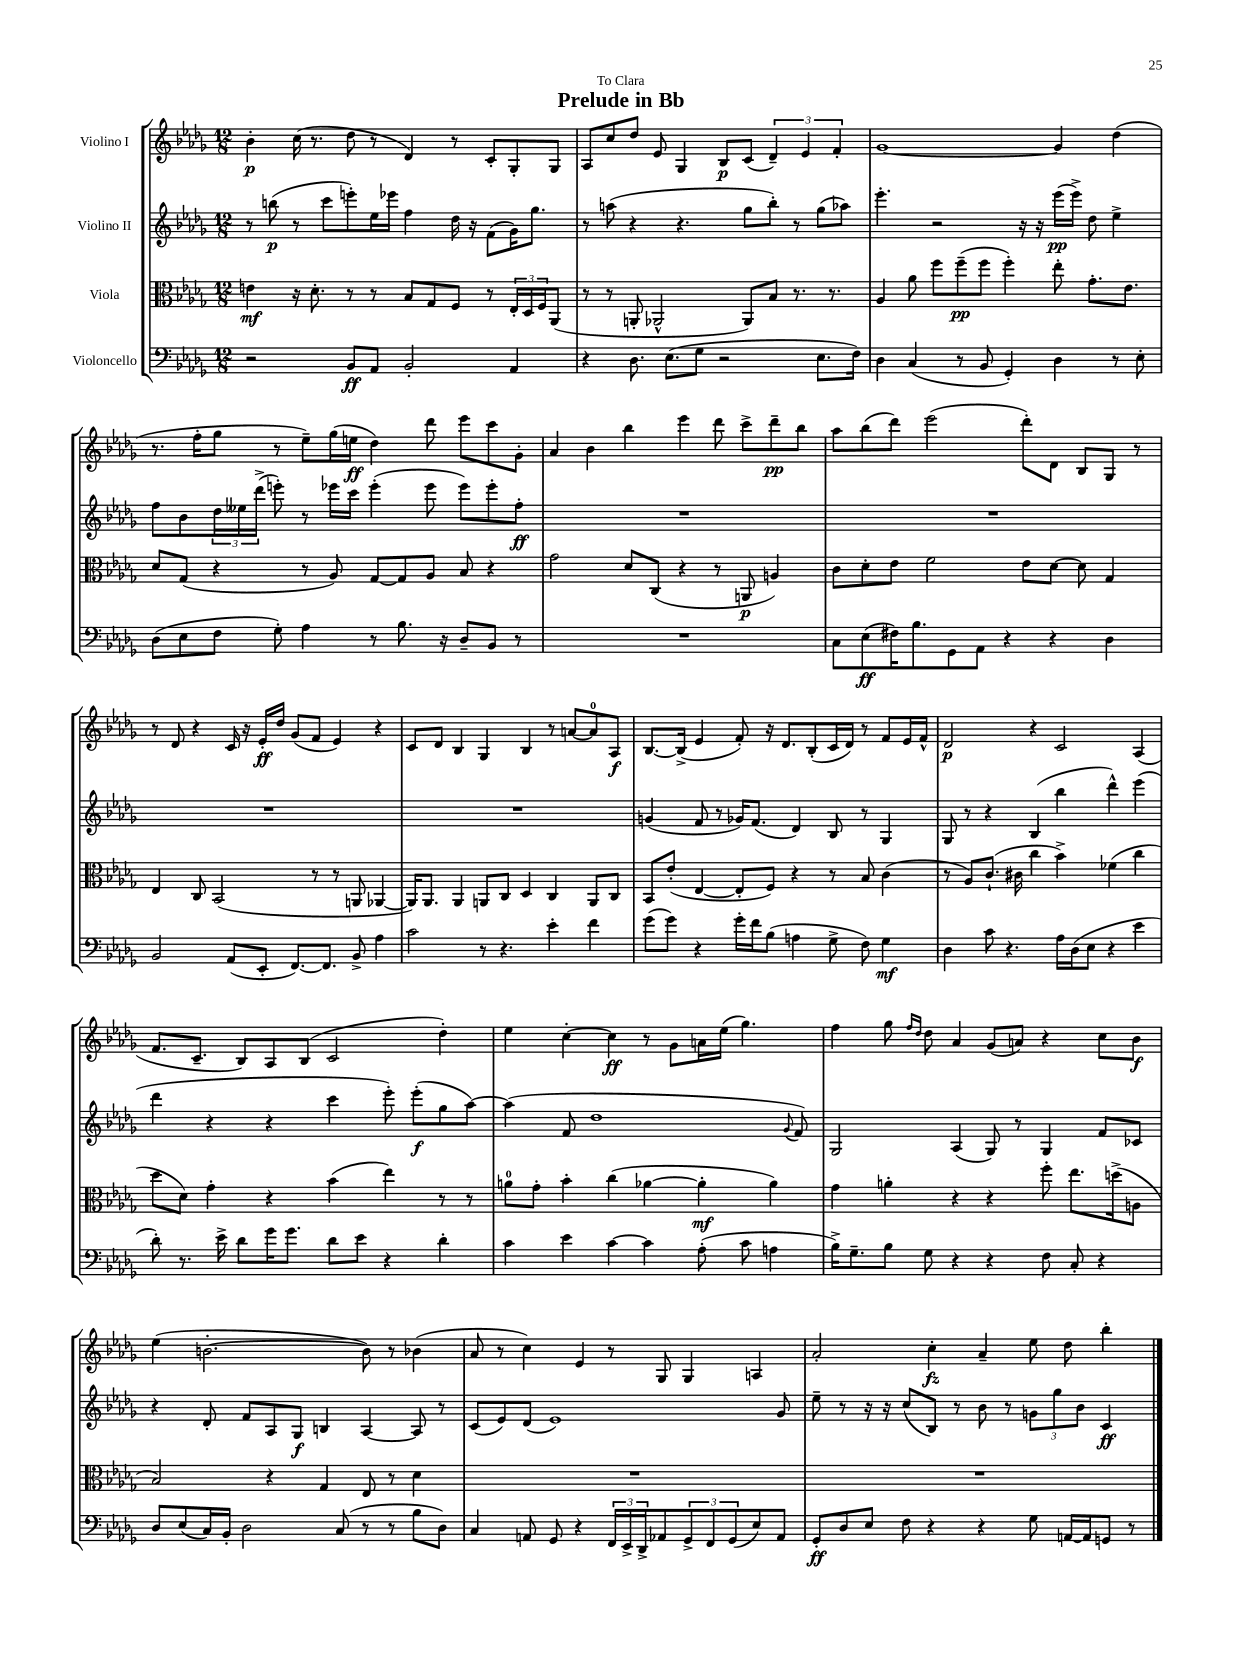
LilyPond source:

\header { title = "Prelude in Bb" dedication = "To Clara" }
<<
\new StaffGroup <<
\new Staff = "s0" \with { instrumentName = "Violino I" } {
    \clef treble \key des \major \numericTimeSignature \time 12/8
    bes'4-.\p c''16( r8. des''8 r8 des'4) r8 c'8-. ges8-. ges8 |
    aes8 c''8 des''8 ees'8 ges4 bes8\p c'8( \tuplet 3/2 { des'4--) ees'4 f'4-. } |
    ges'1~ ges'4 des''4( |
    r8. f''16-. ges''8 r8 ees''8--) ges''16( e''16\ff des''4) des'''8 ees'''8 c'''8 ges'8-. |
    aes'4 bes'4 bes''4 ees'''4 des'''8 c'''8-> des'''8--\pp bes''8 |
    aes''8 bes''8( des'''8) ees'''2( des'''8-.) des'8 bes8 ges8 r8 |
    r8 des'8 r4 c'16 r16 ees'16-.\ff des''16 ges'8( f'8 ees'4) r4 |
    c'8 des'8 bes4 ges4 bes4 r8 a'8~ a'8-0 aes8\f |
    bes8.~ bes16->( ees'4 f'8-.) r16 des'8. bes8-.( c'16 des'16) r8 f'8 ees'16 f'16-^ |
    des'2\p r4 c'2 aes4( |
    f'8. c'8.-- bes8) aes8 bes8( c'2 des''4-.) |
    ees''4 c''4~-. c''4\ff r8 ges'8 a'16 ees''16( ges''4.) |
    f''4 ges''8 \grace { f''16 des''16 } des''8 aes'4 ges'8( a'8) r4 c''8 bes'8\f |
    ees''4( b'2.~-. b'8) r8 bes'4( |
    aes'8 r8 c''4) ees'4 r8 ges8 ges4 a4 |
    aes'2-. c''4-.\fz aes'4-- ees''8 des''8 bes''4-. \bar "|." |
}
\new Staff = "s1" \with { instrumentName = "Violino II" } {
    \clef treble \key des \major \numericTimeSignature \time 12/8
    r8 b''8\p( r8 c'''8 e'''8-.) ees''16 ees'''16 f''4 des''16 r16 f'8( ges'16) ges''8. |
    r8 a''8( r4 r4. ges''8 bes''8-.) r8 ges''8( aes''8) |
    ees'''4.-. r2 r16 r16 ees'''16\pp( ees'''16->) des''8 ees''4-> |
    f''8 bes'8 \tuplet 3/2 { des''16 eeses''16 des'''16->( } e'''8-.) r8 ees'''16 c'''16 ees'''4-.( ees'''8 ees'''8) ees'''8-. f''8-.\ff |
    R1. |
    R1. |
    R1. |
    R1. |
    g'4( f'8 r8 ges'16) f'8.( des'4) bes8 r8 ges4 |
    ges8 r8 r4 bes4( bes''4 des'''4-^) ees'''4( |
    des'''4 r4 r4 c'''4 ees'''8-.) ees'''8-.\f( ges''8 aes''8~) |
    aes''4( f'8 des''1 \appoggiatura { ges'8 } f'8) |
    ges2 aes4( ges8) r8 ges4 f'8 ces'8 |
    r4 des'8-. f'8 aes8 ges8\f b4 aes4~ aes8 r8 |
    c'8( ees'8) des'8( ees'1) ges'8 |
    ees''8-- r8 r16 r16 c''8( bes8) r8 bes'8 r8 \tuplet 3/2 { g'8 ges''8 bes'8 } c'4\ff \bar "|." |
}
\new Staff = "s2" \with { instrumentName = "Viola" } {
    \clef alto \key des \major \numericTimeSignature \time 12/8
    e'4\mf r16 des'8.-. r8 r8 bes8 ges8 f8 r8 \tuplet 3/2 { ees16-. des16 f16 } aes,8( |
    r8 r8 a,8-. aes,2-^ aes,8) bes8 r8. r8. |
    aes4 aes'8 f''8 f''8--\pp( f''8 f''4-.) ees''8-. ges'8.-. ees'8. |
    des'8 ges8( r4 r8 aes8) ges8~ ges8 aes8 bes8 r4 |
    ges'2 des'8 c8( r4 r8 a,8\p a4) |
    c'8 des'8-. ees'8 f'2 ees'8 des'8~ des'8 ges4 |
    ees4 c8 bes,2( r8 r8 a,8 aes,4~ |
    aes,16) aes,8. aes,4 a,8 c8 des4 c4 a,8 c8 |
    bes,8 ees'8-.( ees4~ ees8-. f8) r4 r8 bes8 c'4( |
    r8 aes8) c'8.-!( cis'16 c''4 bes'4->) fes'4( c''4 |
    des''8 des'8) ges'4-. r4 bes'4( ees''4) r8 r8 |
    a'8-0 ges'8-. bes'4-. c''4( aes'4~ aes'4-.\mf aes'4) |
    ges'4 a'4-. r4 r4 f''8-. ees''8. d''16->( a8 |
    bes2) r4 ges4 ees8 r8 des'4 |
    R1. |
    R1. \bar "|." |
}
\new Staff = "s3" \with { instrumentName = "Violoncello" } {
    \clef bass \key des \major \numericTimeSignature \time 12/8
    r2 bes,8\ff aes,8 bes,2-. aes,4 |
    r4 des8. ees8.( ges8 r2 ees8. f16) |
    des4 c4( r8 bes,8 ges,4-.) des4 r8 ees8-. |
    des8( ees8 f8 ges8-.) aes4 r8 bes8. r16 des8-- bes,8 r8 |
    R1. |
    c8 ees8\ff( fis16) bes8. ges,8 aes,8 r4 r4 des4 |
    bes,2 aes,8( ees,8-. f,8.~) f,8. bes,8-> aes4 |
    c'2 r8 r4. ees'4-. f'4 |
    ges'8( ges'8) r4 ges'16-. f'16 bes8( a4 ges8-> f8) ges4\mf |
    des4 c'8 r4. aes16 des16( ees8 r4 ees'4 |
    des'8-.) r8. ees'16-> des'8 ges'16 ges'8. des'8 ees'8 r4 des'4-. |
    c'4 ees'4 c'4~ c'4 aes8-.( c'8 a4 |
    bes16->) ges8.-- bes8 ges8 r4 r4 f8 c8-. r4 |
    des8 ees8( c16) bes,16-. des2 c8( r8 r8 bes8 des8) |
    c4 a,8 ges,8 r4 \tuplet 3/2 { f,16 ees,16-> des,16-> } aes,8 \tuplet 3/2 { ges,8-> f,8 ges,8( } ees8) aes,8 |
    ges,8-.\ff des8 ees8 f8 r4 r4 ges8 a,16~ a,16 g,8 r8 \bar "|." |
}
>>
>>
\layout { \context { \Score \remove "Bar_number_engraver" } }
